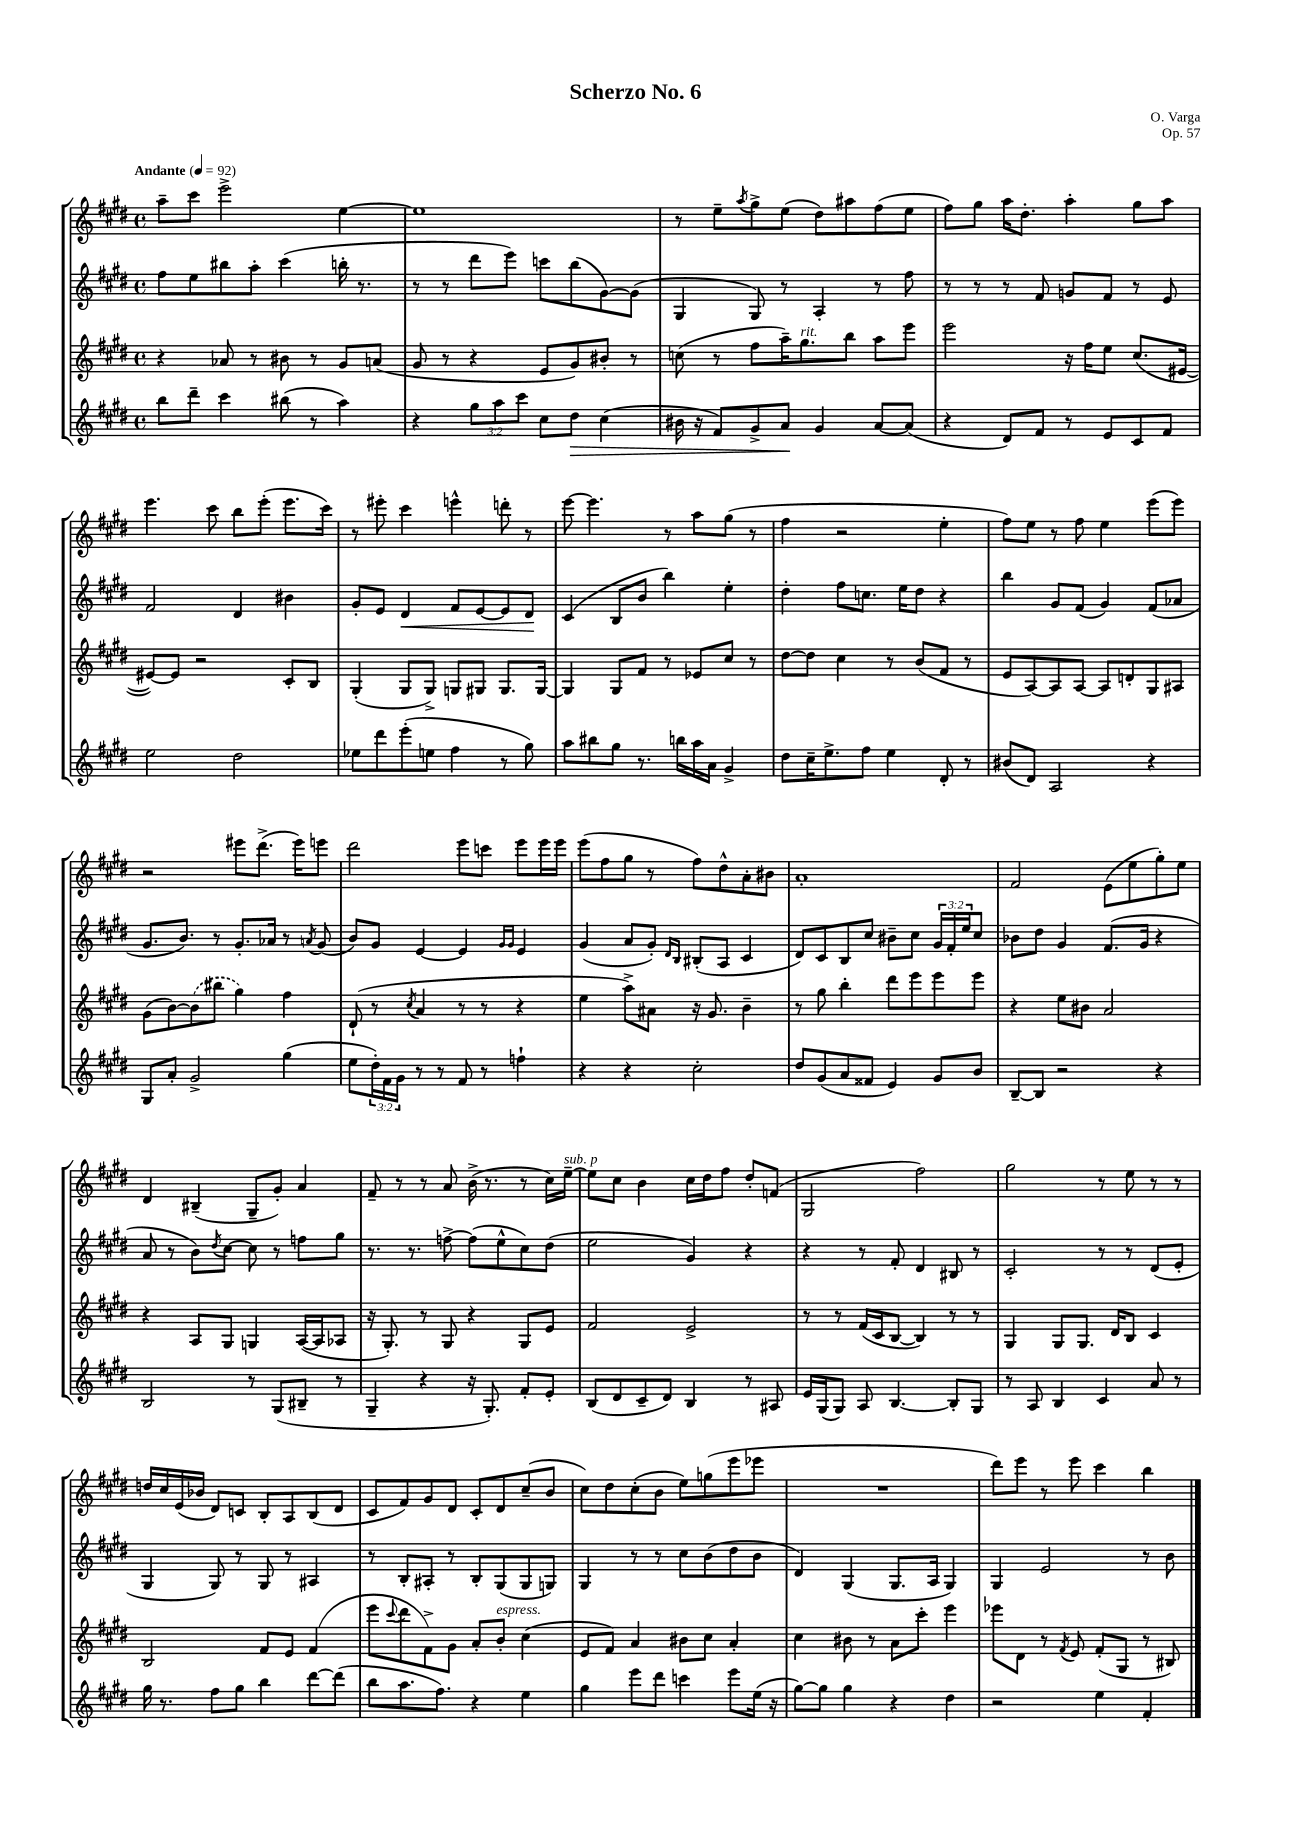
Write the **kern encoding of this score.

**kern	**kern	**kern	**kern
*staff4	*staff3	*staff2	*staff1
*clefG2	*clefG2	*clefG2	*clefG2
*k[f#c#g#d#]	*k[f#c#g#d#]	*k[f#c#g#d#]	*k[f#c#g#d#]
*M4/4	*M4/4	*M4/4	*M4/4
*met(c)	*met(c)	*met(c)	*met(c)
*MM92	*MM92	*MM92	*MM92
8bb	4r	8ff#	8aa~
8ddd#~	.	8ee	8ccc#
4ccc#	8a-	8bb#	2eee^
.	8r	8aa'	.
(8bb#	8b#	(4ccc#	.
8r	8r	.	.
4aa)	8g#	16bb'	[4ee
.	.	8.r	.
.	(8a	.	.
=	=	=	=
4r	8g#	8r	1ee]
.	8r	8r	.
12gg#	4r	8ddd#	.
12aa	.	.	.
.	.	8eee)	.
12ccc#	.	.	.
8cc#	8e	8ccc	.
8dd#	8g#)	(8bb	.
(4cc#	8b#'	[8g#)	.
.	8r	(8g#]	.
=	=	=	=
16b#	(8cc	4G#	8r
16r	.	.	.
8f#)	8r	.	8ee~
.	.	.	8qaa
8g#^	8ff#	8G#)	8gg#^
8a	16aa~)	8r	(8ee
.	8.gg#	.	.
4g#	.	4A'	8dd#)
.	8bb	.	8aa#
[8a	8aa	8r	(8ff#
(8a]	8eee	8ff#	8ee
=	=	=	=
4r	2eee	8r	8ff#)
.	.	8r	8gg#
8d#)	.	8r	16aa
.	.	.	8.dd#'
8f#	.	8f#	.
8r	16r	8g	4aa'
.	16ff#	.	.
8e	8ee	8f#	.
8c#	(8.cc#	8r	8gg#
8f#	.	8e	8aa
.	[16e#	.	.
=	=	=	=
2ee	8e#_)	2f#	4.eee
.	8e#]	.	.
.	2r	.	.
.	.	.	8ccc#
2dd#	.	4d#	8bb
.	.	.	(8eee'
.	8c#'	4b#	8.eee
.	8B	.	.
.	.	.	16ccc#)
=	=	=	=
8ee-	(4G#'	8g#'	8r
8ddd#	.	8e	8eee#'
(8eee'	8G#	4d#	4ccc#
8ee	8G#^)	.	.
4ff#	8G	8f#	4eee^^
.	8G#	[8e	.
8r	8.G#	8e]	8ddd'
8gg#)	.	8d#	8r
.	[16G#	.	.
=	=	=	=
8aa	4G#]	(4c#	[8eee
8bb#	.	.	4.eee]
8gg#	8G#	8B	.
8.r	8f#	8b	.
.	8r	4bb)	8r
16bb	.	.	.
16aa	8e-	.	8aa
16a	.	.	.
4g#^	8cc#	4ee'	(8gg#
.	8r	.	8r
=	=	=	=
8dd#	[8dd#	4dd#'	4ff#
16cc#~	8dd#]	.	.
8.ee^	.	.	.
.	4cc#	8ff#	2r
8ff#	.	8.cc	.
4ee	8r	.	.
.	.	16ee	.
.	(8b	8dd#	.
8d#'	8f#	4r	4ee'
8r	8r	.	.
=	=	=	=
(8b#	8e	4bb	8ff#)
8d#)	[8A)	.	8ee
2A	8A]	8g#	8r
.	[8A	(8f#	8ff#
.	8A]	4g#)	4ee
.	8d'	.	.
4r	8G#	(8f#	(8eee
.	8A#	8a-	8eee)
=	=	=	=
8G#	(8g#	8.g#	2r
8a'	[8b)	.	.
.	.	8.b)	.
2g#^	(8b]	.	.
.	8bb#	8r	.
.	4gg#)	8.g#'	8eee#
.	.	.	(8.ddd#^
.	.	16a-	.
(4gg#	4ff#	8r	.
.	.	.	16eee#)
.	.	8qa	.
.	.	(8g#	8eee
=	=	=	=
8ee	(8d#`	8b)	2ddd#
24dd#')	8r	8g#	.
24f#	.	.	.
24g#	.	.	.
.	8qcc#	.	.
8r	4a	[4e	.
8r	.	.	.
8f#	8r	4e]	8eee
8r	8r	.	8ccc
.	.	16qqg#	.
.	.	16qqg#	.
4ff`	4r	4e	8eee
.	.	.	16eee
.	.	.	16eee
=	=	=	=
4r	4ee	(4g#	(8eee
.	.	.	8ff#
4r	8aa^)	8a	8gg#
.	8a#	8g#')	8r
.	.	16qqd#	.
.	.	16qqB	.
2cc#'	16r	(8B#'	8ff#)
.	8.g#	.	.
.	.	8A	8dd#^^
.	4b~	4c#	8a'
.	.	.	8b#
=	=	=	=
8dd#	8r	8d#)	1a'
(8g#	8gg#	8c#	.
8a	4bb'	8B	.
8f##	.	8cc#	.
4e)	8ddd#	8b#~	.
.	8eee	8cc#	.
8g#	8eee	24g#	.
.	.	24f#'	.
.	.	24ee	.
8b	8eee	8cc#	.
=	=	=	=
[8B~	4r	8b-	2f#
8B]	.	8dd#	.
2r	8ee	4g#	.
.	8b#	.	.
.	2a	(8.f#	(8e
.	.	.	8ee
.	.	16g#	.
4r	.	4r	8gg#')
.	.	.	8ee
=	=	=	=
2B	4r	8a	4d#
.	.	8r	.
.	8A	8b)	(4B#~
.	.	8qdd#	.
.	8G#	[8cc#	.
8r	4G	8cc#]	8G#~
(8G#	.	8r	8g#')
8B#~	([16A	8ff	4a
.	16A]	.	.
8r	8A-	8gg#	.
=	=	=	=
4G#~	16r	8.r	8f#~
.	8.G#')	.	.
.	.	.	8r
.	.	8.r	.
4r	8r	.	8r
.	8G#	[8ff^	8a
16r	4r	(8ff]	(16b^
8.G#')	.	.	8.r
.	.	8ee^^	.
8f#'	8G#	8cc#)	8r
8e'	8e	(8dd#	16cc#)
.	.	.	[16ee~
=	=	=	=
(8B	2f#	2ee	8ee]
8d#	.	.	8cc#
8c#~	.	.	4b
8d#)	.	.	.
4B	2e^	4g#)	16cc#
.	.	.	16dd#
.	.	.	8ff#
8r	.	4r	8dd#'
8A#	.	.	(8f
=	=	=	=
16e	8r	4r	2G#
(16G#	.	.	.
8G#)	8r	.	.
8A	(16f#	8r	.
.	16c#	.	.
[4.B	[8B	8f#'	.
.	4B])	4d#	2ff#)
8B']	8r	8B#	.
8G#	8r	8r	.
=	=	=	=
8r	4G#	2c#'	2gg#
8A	.	.	.
4B	8G#	.	.
.	8.G#	.	.
4c#	.	8r	8r
.	16d#	.	.
.	8B	8r	8ee
8a	4c#	(8d#	8r
8r	.	8e'	8r
=	=	=	=
16gg#	2B	4G#	16dd
8.r	.	.	16cc#
.	.	.	(16e
.	.	.	16b-
8ff#	.	8G#)	8d#)
8gg#	.	8r	8c
4bb	8f#	8G#	8B'
.	8e	8r	8A
[8ddd#	(4f#	4A#	(8B
(8ddd#]	.	.	8d#
=	=	=	=
8bb	8eee	8r	8c#
.	8qqccc#	.	.
8.aa	8ddd#	8B'	8f#)
.	8f#^)	8A#'	8g#
8.ff#)	.	.	.
.	8g#	8r	8d#
4r	8a'	8B'	8c#'
.	8b'	(8G#	8d#
4ee	(4cc#	8G#	(8cc#~
.	.	8G)	8b
=	=	=	=
4gg#	8e	4G#	8cc#)
.	8f#)	.	8dd#
8eee	4a	8r	(8cc#'
8ddd#	.	8r	8b
4ccc	8b#	8cc#	8ee)
.	8cc#	(8b	(8gg
8eee	4a'	8dd#	8eee
(16ee	.	8b	8eee-
16r	.	.	.
=	=	=	=
[8gg#)	4cc#	4d#)	1r
8gg#]	.	.	.
4gg#	8b#	(4G#	.
.	8r	.	.
4r	8a	8.G#	.
.	8ccc#'	.	.
.	.	16A	.
4dd#	4eee	4G#)	.
=	=	=	=
2r	8eee-	4G#	8ddd#)
.	8d#	.	8eee
.	8r	2e	8r
.	8qf#	.	.
.	8e	.	8eee
4ee	(8f#'	.	4ccc#
.	8G#	.	.
4f#'	8r	8r	4bb
.	8B#)	8b	.
==	==	==	==
*-	*-	*-	*-
